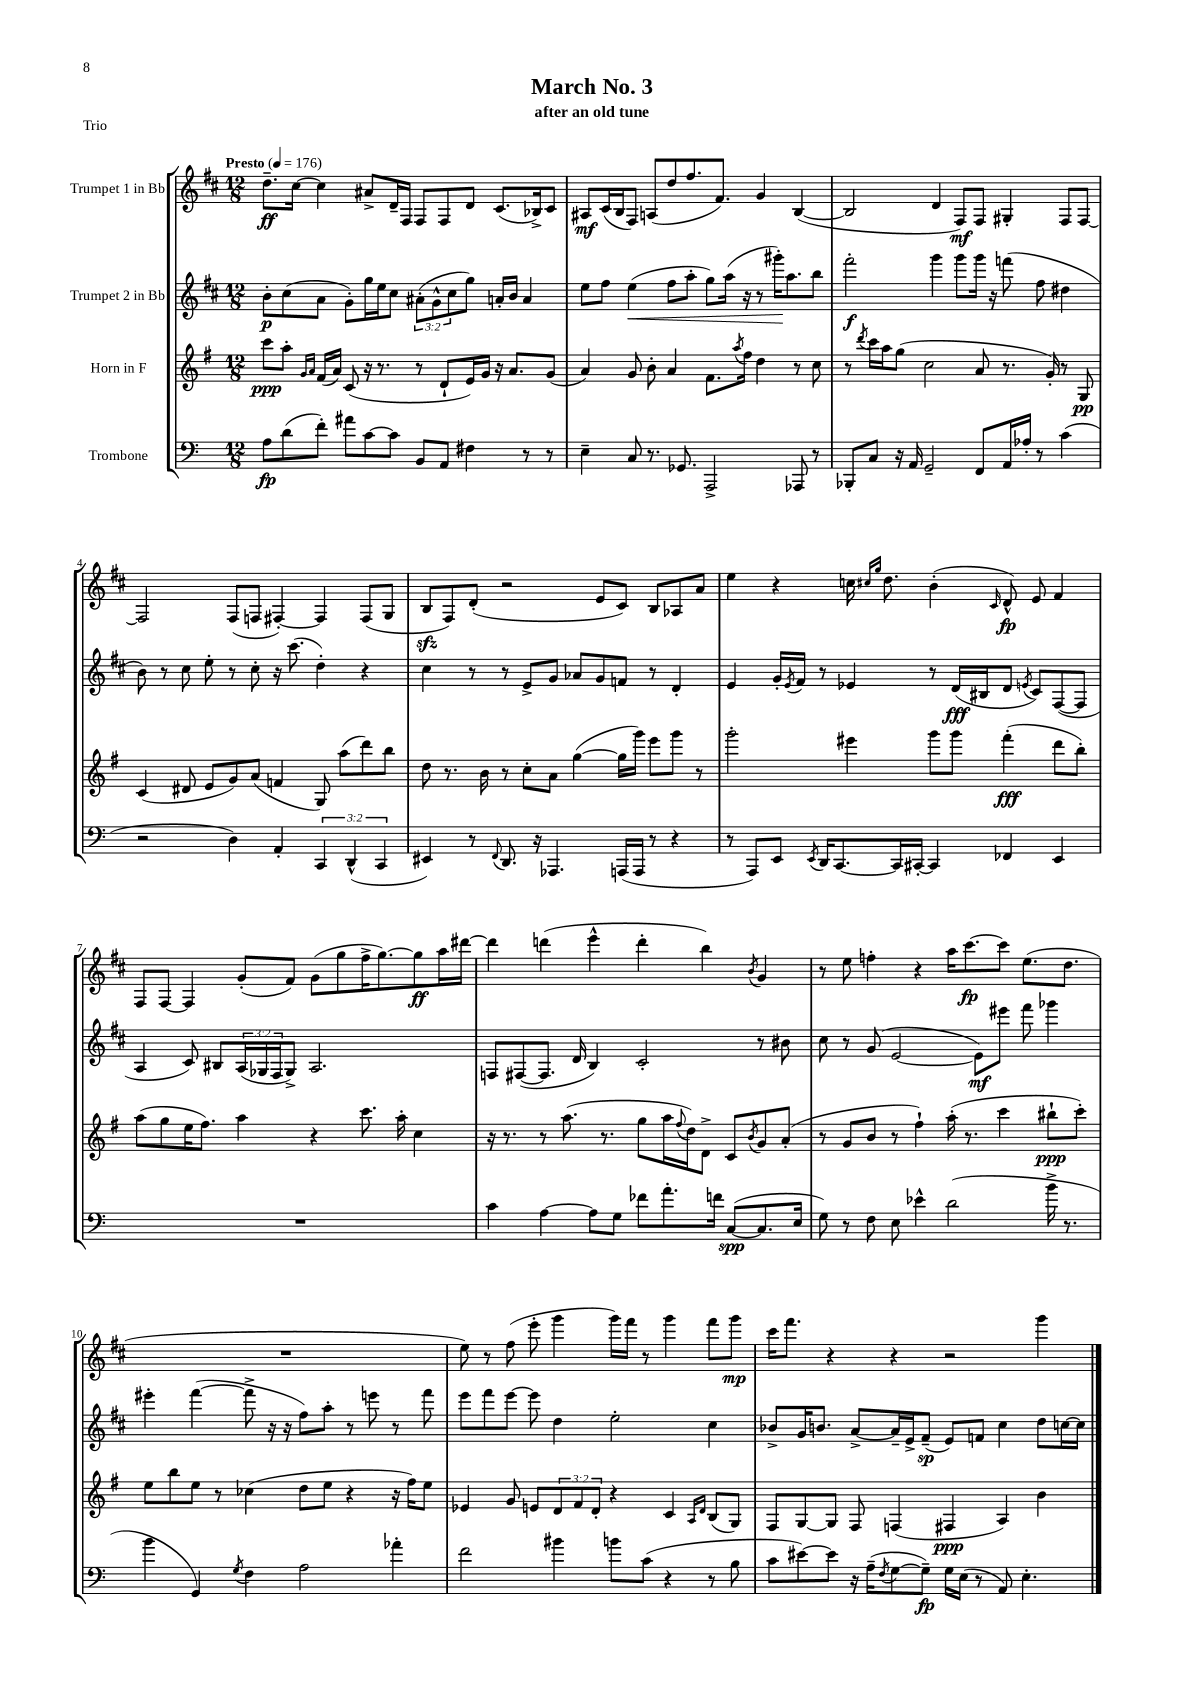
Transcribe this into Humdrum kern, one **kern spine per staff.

**kern	**kern	**kern	**kern
*staff4	*staff3	*staff2	*staff1
*clefF4	*clefG2	*clefG2	*clefG2
*k[]	*k[f#]	*k[f#c#]	*k[f#c#]
*M12/8	*M12/8	*M12/8	*M12/8
*MM176	*MM176	*MM176	*MM176
8A	8ccc	8b'	8.dd~
(8d	8aa'	(8cc#	.
.	.	.	[16cc#
.	16qqg	.	.
.	16qqa	.	.
8f')	(16f#	8a	4cc#]
.	16a)	.	.
8a#	(8c	8g')	.
[8c	16r	16gg	8a#^
.	8.r	16ee	.
8c]	.	8cc#	16d~
.	.	.	16F#
8BB	8r	(12a#'	8F#
.	.	12g^^	.
8AA	8d`	.	8F#
.	.	12cc#	.
4F#	16e)	8gg)	8d
.	16g	.	.
.	16r	16a'	(8.c#
.	8.a	16b	.
8r	.	4a	.
.	.	.	16B-^)
8r	(8g	.	8c#
=	=	=	=
4E~	4a)	8ee	8A#
.	.	8ff#	(16c#
.	.	.	16B
8C	8g	(4ee	8F#)
8.r	8b'	.	(8A
.	4a	8ff#	8dd
8.GG-	.	.	.
.	.	8aa'	8.ff#
2AAA^	8.f#	8gg)	.
.	.	.	8.f#)
.	.	(16aa	.
.	8qaa	.	.
.	16ff#	16r	.
.	4dd	8r	4g
.	.	16ggg#')	.
.	.	8.aa	.
8AAA-	8r	.	([4B
8r	8cc	8bb	.
=	=	=	=
8BBB-'	8r	2fff#'	2B]
.	8qddd	.	.
8C	16ccc	.	.
.	16aa	.	.
16r	(8gg	.	.
16AA	.	.	.
2GG~	2cc	.	.
.	.	4ggg	4d
.	.	8ggg	8F#)
8FF	8a	16ggg	8F#
.	.	16r	.
16AA	8.r	(8fff	4G#'
16A-'	.	.	.
8r	.	8ff#	.
.	16g')	.	.
(4c	8r	4dd#	8F#
.	8G	.	[8F#
=	=	=	=
2r	(4c	8b)	2F#]
.	.	8r	.
.	8d#	8cc#	.
.	8e	8ee'	.
4D)	8g)	8r	(8F#
.	(8a	8cc#'	8F
4AA'	4f	16r	[4F#')
.	.	(8.ccc#	.
6CC	8G)	4dd')	4F#]
.	(8aa	.	.
(6DD^^	.	.	.
.	8ddd)	4r	(8F#
6CC	.	.	.
.	8bb	.	8G
=	=	=	=
4EE#)	8dd	4cc#	8B
.	8.r	.	8F#)
8r	.	8r	(8d'
.	16b	.	.
8qqFF	.	.	.
8.DD	8r	8r	2r
.	8cc'	8e^	.
16r	.	.	.
4.AAA-	8a	8g	.
.	([4gg	8a-	.
.	.	8g	8e
(16AAA	16gg]	8f	8c#)
16AAA	16ggg)	.	.
8r	8eee	8r	8B
4r	8ggg	4d'	8A-
.	8r	.	8a
=	=	=	=
8r	2ggg'	4e	4ee
8AAA)	.	.	.
8EE	.	16g'	4r
.	.	8qe	.
.	.	16f#	.
8qEE	.	.	.
16DD	.	8r	.
[8.CC	.	.	.
.	4eee#	4e-	16cc
.	.	.	16qqcc#
.	.	.	16qqgg
.	.	.	8.dd
16CC]	.	.	.
[16CC#'	.	.	.
4CC#]	8ggg	8r	(4b'
.	8ggg	(16d	.
.	.	16B#	.
.	.	.	16qqc#
4FF-	(4fff#'	8d	8d^^)
.	.	8qe	.
.	.	8c#)	8e
4EE	8ddd	([8F#	4f#
.	8bb')	8F#]	.
=	=	=	=
1.r	(8aa	4A	8F#
.	8gg	.	[8F#
.	16ee	8c#)	4F#]
.	8.ff#)	.	.
.	.	8B#	.
.	4aa	(24A	(8g'
.	.	24G-	.
.	.	24F#	.
.	.	8G-^)	8f#)
.	4r	2.A	(8g
.	.	.	8gg
.	8.ccc	.	16ff#^
.	.	.	[8.gg)
.	16aa'	.	.
.	4cc	.	8gg]
.	.	.	16aa
.	.	.	[16ddd#
=	=	=	=
4c	16r	8F	4ddd#]
.	8.r	.	.
.	.	([8F#	.
[4A	8r	8.F#]	(4ddd
.	(8.aa	.	.
.	.	16d	.
8A]	.	4B)	4eee^^
.	8.r	.	.
8G	.	.	.
8f-	8gg	2c#'	4ddd'
8.a'	16aa	.	.
.	8qqff#	.	.
.	16dd)	.	.
.	8d^	.	4bb)
16f	.	.	.
([8C	8c	.	.
.	8qb	.	8qb
8.C]	8g	8r	4g
.	(8a'	8b#	.
16E	.	.	.
=	=	=	=
8G)	8r	8cc#	8r
8r	8g	8r	8ee
8F	8b	(8g	4ff'
8E	8r	[2e	.
4e-^^	4ff#`)	.	4r
(2d	(16aa'	.	16aa
.	8.r	.	[8.ccc#
.	.	8e])	.
.	4ccc	8eee#	8ccc#]
.	.	8fff#	(8.ee
16b^	8bb#`	4ggg-	.
8.r	.	.	8.dd
.	8ccc')	.	.
=	=	=	=
4b	8ee	4eee#'	1.r
.	8bb	.	.
4GG)	8ee	([4fff#	.
.	8r	.	.
8qG	.	.	.
4F	(4cc-	8fff#^]	.
.	.	16r	.
.	.	16r	.
2A	8dd	8ff#)	.
.	8ee	8aa'	.
.	4r	8r	.
.	.	8eee	.
4a-'	16r	8r	.
.	16ff#)	.	.
.	8ee	8fff#	.
=	=	=	=
2f	4e-	8eee	8ee)
.	.	8fff#	8r
.	8g	[8eee	(8ff#
.	8e	8eee]	8eee'
4b#	12d	4dd	4ggg
.	12f#	.	.
.	12d'	.	.
8b	4r	2ee'	16ggg)
.	.	.	16fff#
(8c	.	.	8r
4r	4c	.	4ggg
.	16qqA	.	.
.	16qqd	.	.
8r	(8B	4cc#	8fff#
8B	8G)	.	8ggg
=	=	=	=
8c	8F#	8b-^	16ccc#
.	.	.	8.fff#
[8e#)	[8G	16g	.
.	.	8.b	.
8e#]	8G]	.	4r
16r	8F#	[8a^	.
(16A~	.	.	.
8qF	.	.	.
[8G	(4F	16a~]	4r
.	.	16e^	.
8G~])	.	(8f#~	.
16G	4F#	8e)	2r
(16E	.	.	.
8r	.	8f	.
8AA)	4A)	4cc#	.
4.E'	.	.	.
.	4b	8dd	4ggg
.	.	[16cc	.
.	.	16cc]	.
==	==	==	==
*-	*-	*-	*-
